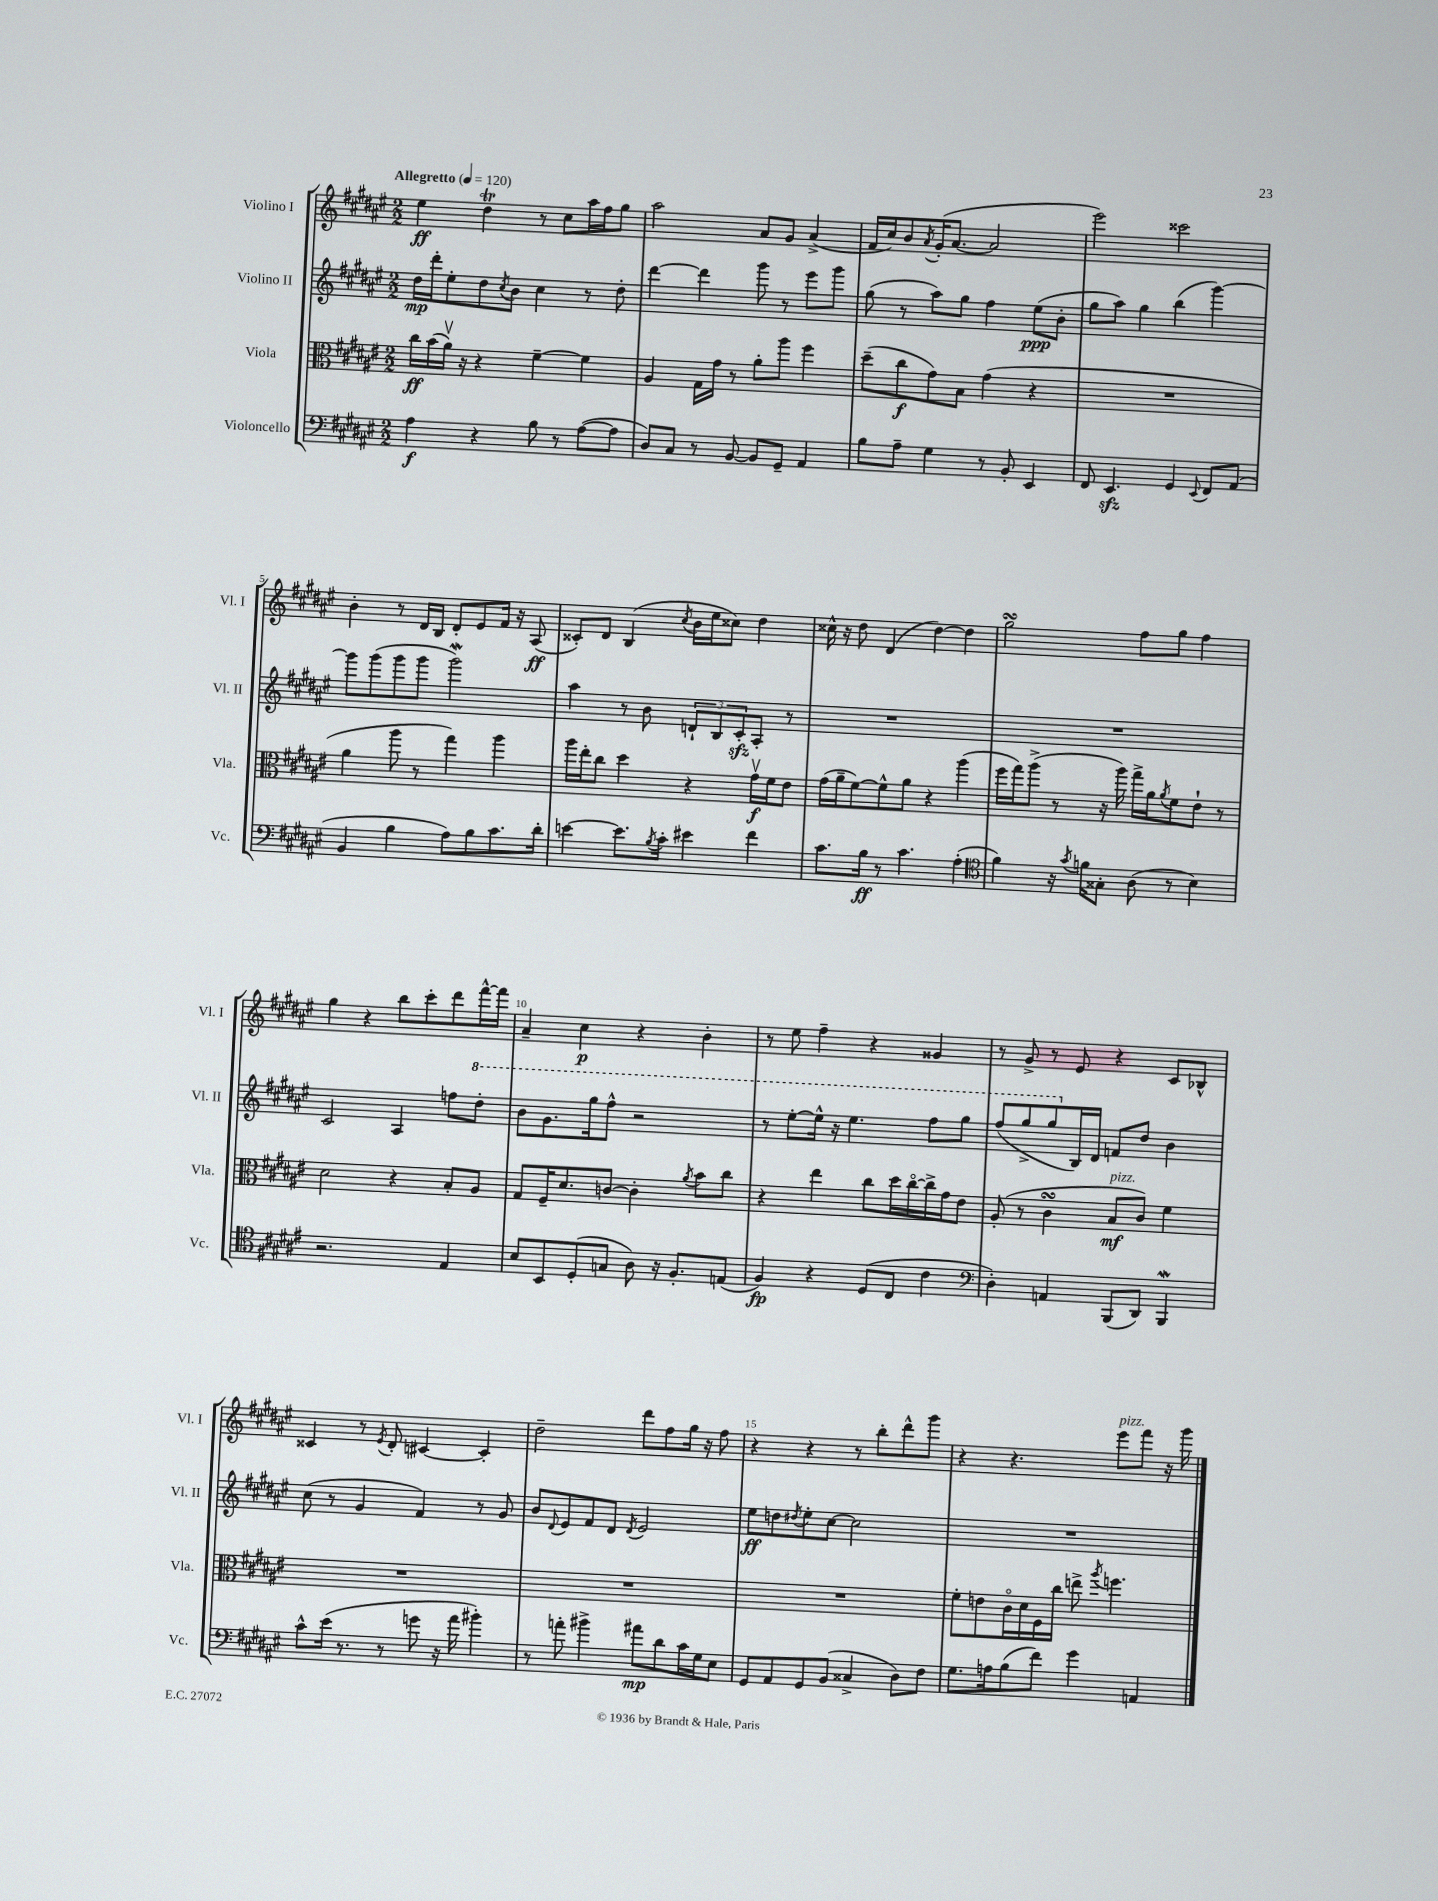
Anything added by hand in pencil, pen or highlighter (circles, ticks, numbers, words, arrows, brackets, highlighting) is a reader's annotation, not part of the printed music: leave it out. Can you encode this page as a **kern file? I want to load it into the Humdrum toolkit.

**kern	**kern	**kern	**kern
*staff4	*staff3	*staff2	*staff1
*clefF4	*clefC3	*clefG2	*clefG2
*k[f#c#g#d#a#e#]	*k[f#c#g#d#a#e#]	*k[f#c#g#d#a#e#]	*k[f#c#g#d#a#e#]
*M2/2	*M2/2	*M2/2	*M2/2
*MM120	*MM120	*MM120	*MM120
4A#	16cc#	16dd#	4ee#
.	(16b	16ddd#'	.
.	16a#v)	8ee#'	.
.	16r	.	.
4r	4r	8dd#	4dd#
.	.	8qcc#	.
.	.	8b	.
8B	[4f#~	4cc#	8r
8r	.	.	8cc#
([8A#	4f#]	8r	16aa#
.	.	.	16ff#
8A#]	.	8dd#'	8gg#
=	=	=	=
8D#)	4A#	[4ddd#	2aa#
8C#	.	.	.
8r	16G#	4ddd#]	.
.	16g#	.	.
[8BB	8r	.	.
8BB]	8a#'	8ggg#	8a#
8GG#~	8aa#	8r	8g#
4AA#	4ff#	8eee#	(4a#^
.	.	8ggg#	.
=	=	=	=
8B	(8dd#~	(8gg#	16f#
.	.	.	16cc#)
8A#~	8cc#	8r	8b
.	.	.	8qa#
4G#	8g#)	8aa#)	(16g#'
.	.	.	[8.a#
.	8B	8gg#	.
8r	(4g#	4ff#	2a#]
8BB'	.	.	.
4EE#	4r	(8ee#	.
.	.	8b'	.
=	=	=	=
8FF#	1r	8gg#	2eee#)
4.EE#	.	8aa#)	.
.	.	4gg#	.
4GG#	.	(4bb	2ccc##
8qqEE#	.	.	.
8FF#	.	[4ggg#)	.
(8AA#	.	.	.
=	=	=	=
4BB	4a#	8ggg#]	4b'
.	.	(8ggg#	.
4B	8aa#	8ggg#	8r
.	8r	8ggg#	16d#
.	.	.	16B
8A#)	4gg#)	2ggg#)	8d#'
8B	.	.	8e#
8.c#	4aa#	.	16f#
.	.	.	16r
.	.	.	(8A#
16d#'	.	.	.
=	=	=	=
[4e	16aa#	4aa#	8c##')
.	16ee#'	.	.
.	8cc#	.	8d#
8.e]	4dd#	8r	(4B
.	.	8b	.
8qB	.	.	.
16c#'	.	.	.
.	.	.	8qcc#
4e#	4r	12d`	16b
.	.	.	16ee#
.	.	12B	.
.	.	.	8cc##)
.	.	12c#'	.
4f#	16g#v	8A#'	4dd#
.	16f#	.	.
.	8e#	8r	.
=	=	=	=
8.c#	(16g#	1r	16cc##^^
.	16a#~	.	16r
.	[8f#)	.	8dd#
16B	.	.	.
8r	8f#^^]	.	(4d#
4.c#	8a#	.	.
.	4r	.	[4dd#)
(4A#'	(4aa#	.	4dd#]
=	=	=	=
*clefC4	*	*	*
4f#)	16ff#	1r	2gg#
.	16gg#)	.	.
.	(8aa#^	.	.
16r	8r	.	.
8qg#	.	.	.
16f	.	.	.
8G##'	16r	.	.
.	16aa#)	.	.
(8A#	16gg#^	.	8ff#
.	16a#	.	.
.	8qa#	.	.
8r	8f#	.	8gg#
4B)	8e#`	.	4ff#
.	8r	.	.
=	=	=	=
2.r	2d#	2c#	4gg#
.	.	.	4r
.	4r	4A#	8bb
.	.	.	8ccc#'
4E#	8B'	8ff	8ddd#
.	8A#	8ddd#'	[16fff#^^
.	.	.	16fff#]
=	=	=	=
8B	8G#	8bb	4a#~
8BB	16F#~	8.gg#	.
.	8.d#	.	.
(8D#'	.	.	4cc#
.	.	16ggg#	.
8G	[8c	8fff#^^	.
8A#)	4c']	2r	4r
16r	.	.	.
8.F#'	.	.	.
.	8qa#	.	.
.	8b	.	4b'
(8E	8cc#	.	.
=	=	=	=
4F#)	4r	8r	8r
.	.	[8eee#'	8ee#
4r	4ee#	16eee#^^]	4ff#~
.	.	16r	.
.	.	4.eee#	.
(8D#	8cc#	.	4r
8C#	16dd#	.	.
.	[16cc#o	.	.
4c#	16cc#^]	8fff#	4g##
.	16g#	.	.
.	8e#	8ggg#	.
=	=	=	=
*clefF4	*	*	*
4D#')	(8A#'	(8fff#	8r
.	8r	8ggg#^	8g#^
4AA	4c#	8ggg#	8r
.	.	16B)	8e#
.	.	16d#	.
(8BBB	8B	8f	4r
8DD#)	8c#)	8dd#	.
4BBB	4f#	4b	8c#
.	.	.	8B-^^
=	=	=	=
8c#^^	1r	(8cc#	4c##
(16e#	.	8r	.
8.r	.	.	.
.	.	4g#	8r
.	.	.	8qe#
8r	.	.	8d#'
8g	.	4f#)	[4c#
16r	.	.	.
16a#	.	.	.
4b#')	.	8r	4c#']
.	.	8g#	.
=	=	=	=
8r	1r	8b	2dd#~
.	.	8qqd#	.
8a'	.	8e#	.
4b#^	.	8f#	.
.	.	8d#	.
.	.	8qd#	.
8a#	.	2e#	8ddd#
8d#	.	.	8ff#
16c#	.	.	16gg#
16G#	.	.	16r
8E#	.	.	8ff#
=	=	=	=
8GG#	1r	8ee#	4r
8AA#	.	8dd	.
.	.	8qdd#	.
8GG#	.	8ee#'	4r
(8BB	.	[8cc#	.
4C##^	.	2cc#]	8r
.	.	.	8bb'
8D#)	.	.	8ddd#^^
8F#	.	.	8ggg#
=	=	=	=
8.G#	8f#'	1r	4r
.	8e	.	.
16A	.	.	.
(8B	16c#o	.	4.r
.	16d#	.	.
8f#)	16F#	.	.
.	16cc#	.	.
4g#	8ee^	.	.
.	8qaa#	.	.
.	4.ff	.	8eee#
4AA	.	.	8fff#
.	.	.	16r
.	.	.	16ggg#
==	==	==	==
*-	*-	*-	*-
